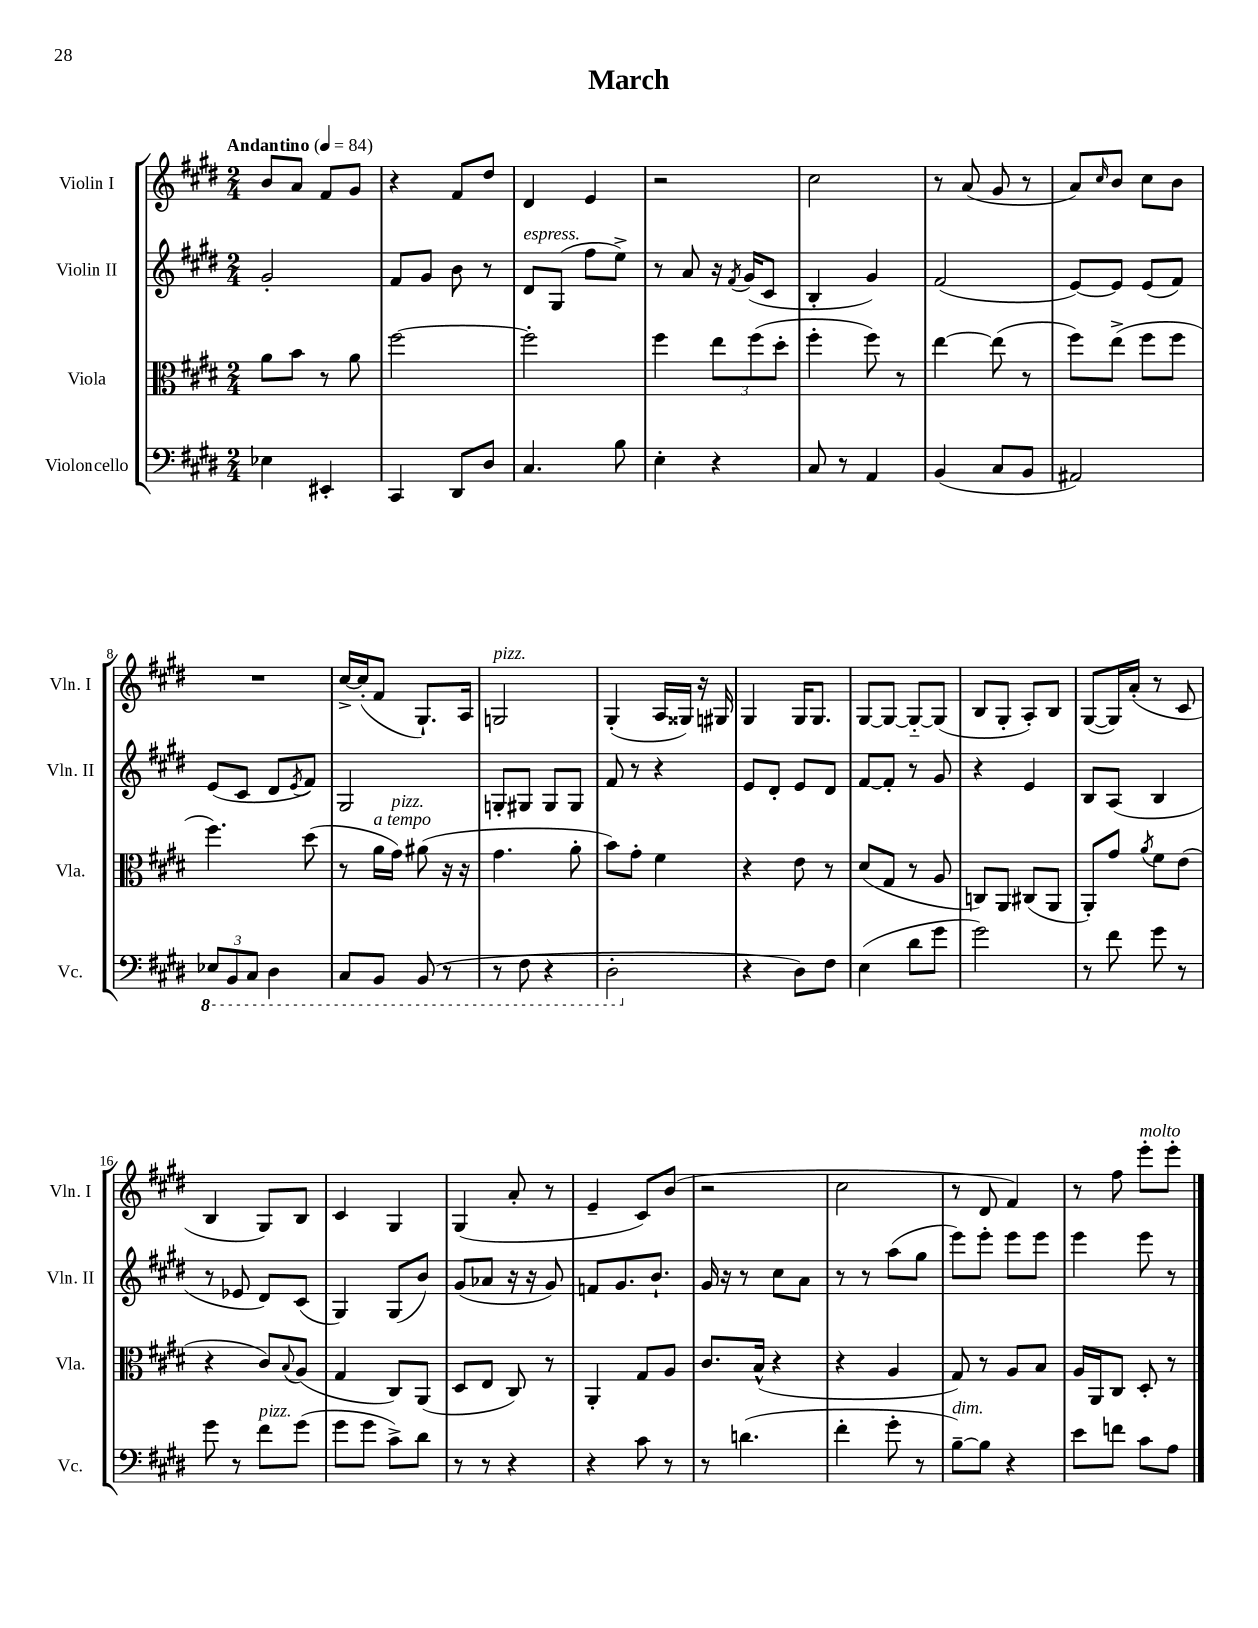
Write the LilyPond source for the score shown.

\header { title = "March" }
<<
\new StaffGroup <<
\new Staff = "s0" \with { instrumentName = "Violin I" shortInstrumentName = "Vln. I" } {
    \clef treble \key e \major \numericTimeSignature \time 2/4 \tempo "Andantino" 4 = 84
    b'8 a'8 fis'8 gis'8 |
    r4 fis'8 dis''8 |
    dis'4 e'4 |
    r2 |
    cis''2 |
    r8 a'8( gis'8 r8 |
    a'8) \grace { cis''16 } b'8 cis''8 b'8 |
    R2 |
    cis''16~-> cis''16-.( fis'8 gis8.-!) a16 |
    g2^\markup { \italic "pizz." } |
    gis4-.( a16 gisis16) r16 gis16 |
    gis4 gis16 gis8. |
    gis8~ gis8~ gis8~-_ gis8( |
    b8 gis8-. a8-.) b8 |
    gis8~( gis16) a'16-.( r8 cis'8 |
    b4 gis8) b8 |
    cis'4 gis4 |
    gis4( a'8-. r8 |
    e'4-- cis'8) b'8( |
    r2 |
    cis''2 |
    r8 dis'8 fis'4) |
    r8 fis''8 e'''8-.^\markup { \italic "molto" } e'''8-. \bar "|." |
}
\new Staff = "s1" \with { instrumentName = "Violin II" shortInstrumentName = "Vln. II" } {
    \clef treble \key e \major \numericTimeSignature \time 2/4
    gis'2-. |
    fis'8 gis'8 b'8 r8 |
    dis'8^\markup { \italic "espress." } gis8( fis''8 e''8->) |
    r8 a'8 r16 \acciaccatura { fis'8 } gis'16( cis'8 |
    b4-. gis'4) |
    fis'2( |
    e'8~) e'8 e'8( fis'8) |
    e'8( cis'8 dis'8 \acciaccatura { e'8 } fis'8) |
    gis2 |
    g8-. gis8 gis8 gis8 |
    fis'8 r8 r4 |
    e'8 dis'8-. e'8 dis'8 |
    fis'8~ fis'8-. r8 gis'8 |
    r4 e'4 |
    b8 a8( b4 |
    r8 ees'8 dis'8) cis'8( |
    gis4) gis8( b'8) |
    gis'8( aes'8 r16 r16 gis'8) |
    f'8 gis'8. b'8.-! |
    gis'16 r16 r8 cis''8 a'8 |
    r8 r8 a''8( gis''8 |
    e'''8) e'''8-. e'''8 e'''8 |
    e'''4 e'''8 r8 \bar "|." |
}
\new Staff = "s2" \with { instrumentName = "Viola" shortInstrumentName = "Vla." } {
    \clef alto \key e \major \numericTimeSignature \time 2/4
    a'8 b'8 r8 a'8 |
    fis''2~ |
    fis''2-. |
    fis''4 \tuplet 3/2 { e''8 fis''8( dis''8-. } |
    fis''4-. fis''8) r8 |
    e''4~ e''8( r8 |
    fis''8) e''8->( fis''8 fis''8 |
    fis''4.) dis''8( |
    r8 a'16^\markup { \italic "a tempo" } gis'16^\markup { \italic "pizz." }) ais'8( r16 r16 |
    gis'4. a'8-. |
    b'8) gis'8-. fis'4 |
    r4 e'8 r8 |
    dis'8( gis8 r8 a8 |
    c8) a,8 cis8( a,8 |
    a,8-.) gis'8 \acciaccatura { a'8 } fis'8 e'8( |
    r4 cis'8) \appoggiatura { b8 } a8( |
    gis4 cis8) a,8( |
    dis8 e8 cis8) r8 |
    a,4-. gis8 a8 |
    cis'8. b16-^( r4 |
    r4 a4 |
    gis8) r8 a8 b8 |
    a16 a,16 cis8 dis8-. r8 \bar "|." |
}
\new Staff = "s3" \with { instrumentName = "Violoncello" shortInstrumentName = "Vc." } {
    \clef bass \key e \major \numericTimeSignature \time 2/4
    ees4 eis,4-. |
    cis,4 dis,8 dis8 |
    cis4. b8 |
    e4-. r4 |
    cis8 r8 a,4 |
    b,4( cis8 b,8 |
    ais,2) |
    \tuplet 3/2 { \ottava #-1 ees,8 b,,8 cis,8 } dis,4 |
    cis,8 b,,8 b,,8( r8 |
    r8 fis,8 r4 |
    dis,2-. \ottava #0 |
    r4 dis8) fis8 |
    e4( dis'8 gis'8 |
    gis'2) |
    r8 fis'8 gis'8 r8 |
    gis'8 r8 fis'8^\markup { \italic "pizz." } gis'8( |
    gis'8 gis'8 cis'8->) dis'8 |
    r8 r8 r4 |
    r4 cis'8 r8 |
    r8 d'4.( |
    fis'4-. gis'8-. r8 |
    b8~--^\markup { \italic "dim." }) b8 r4 |
    e'8 f'8 cis'8 a8 \bar "|." |
}
>>
>>
